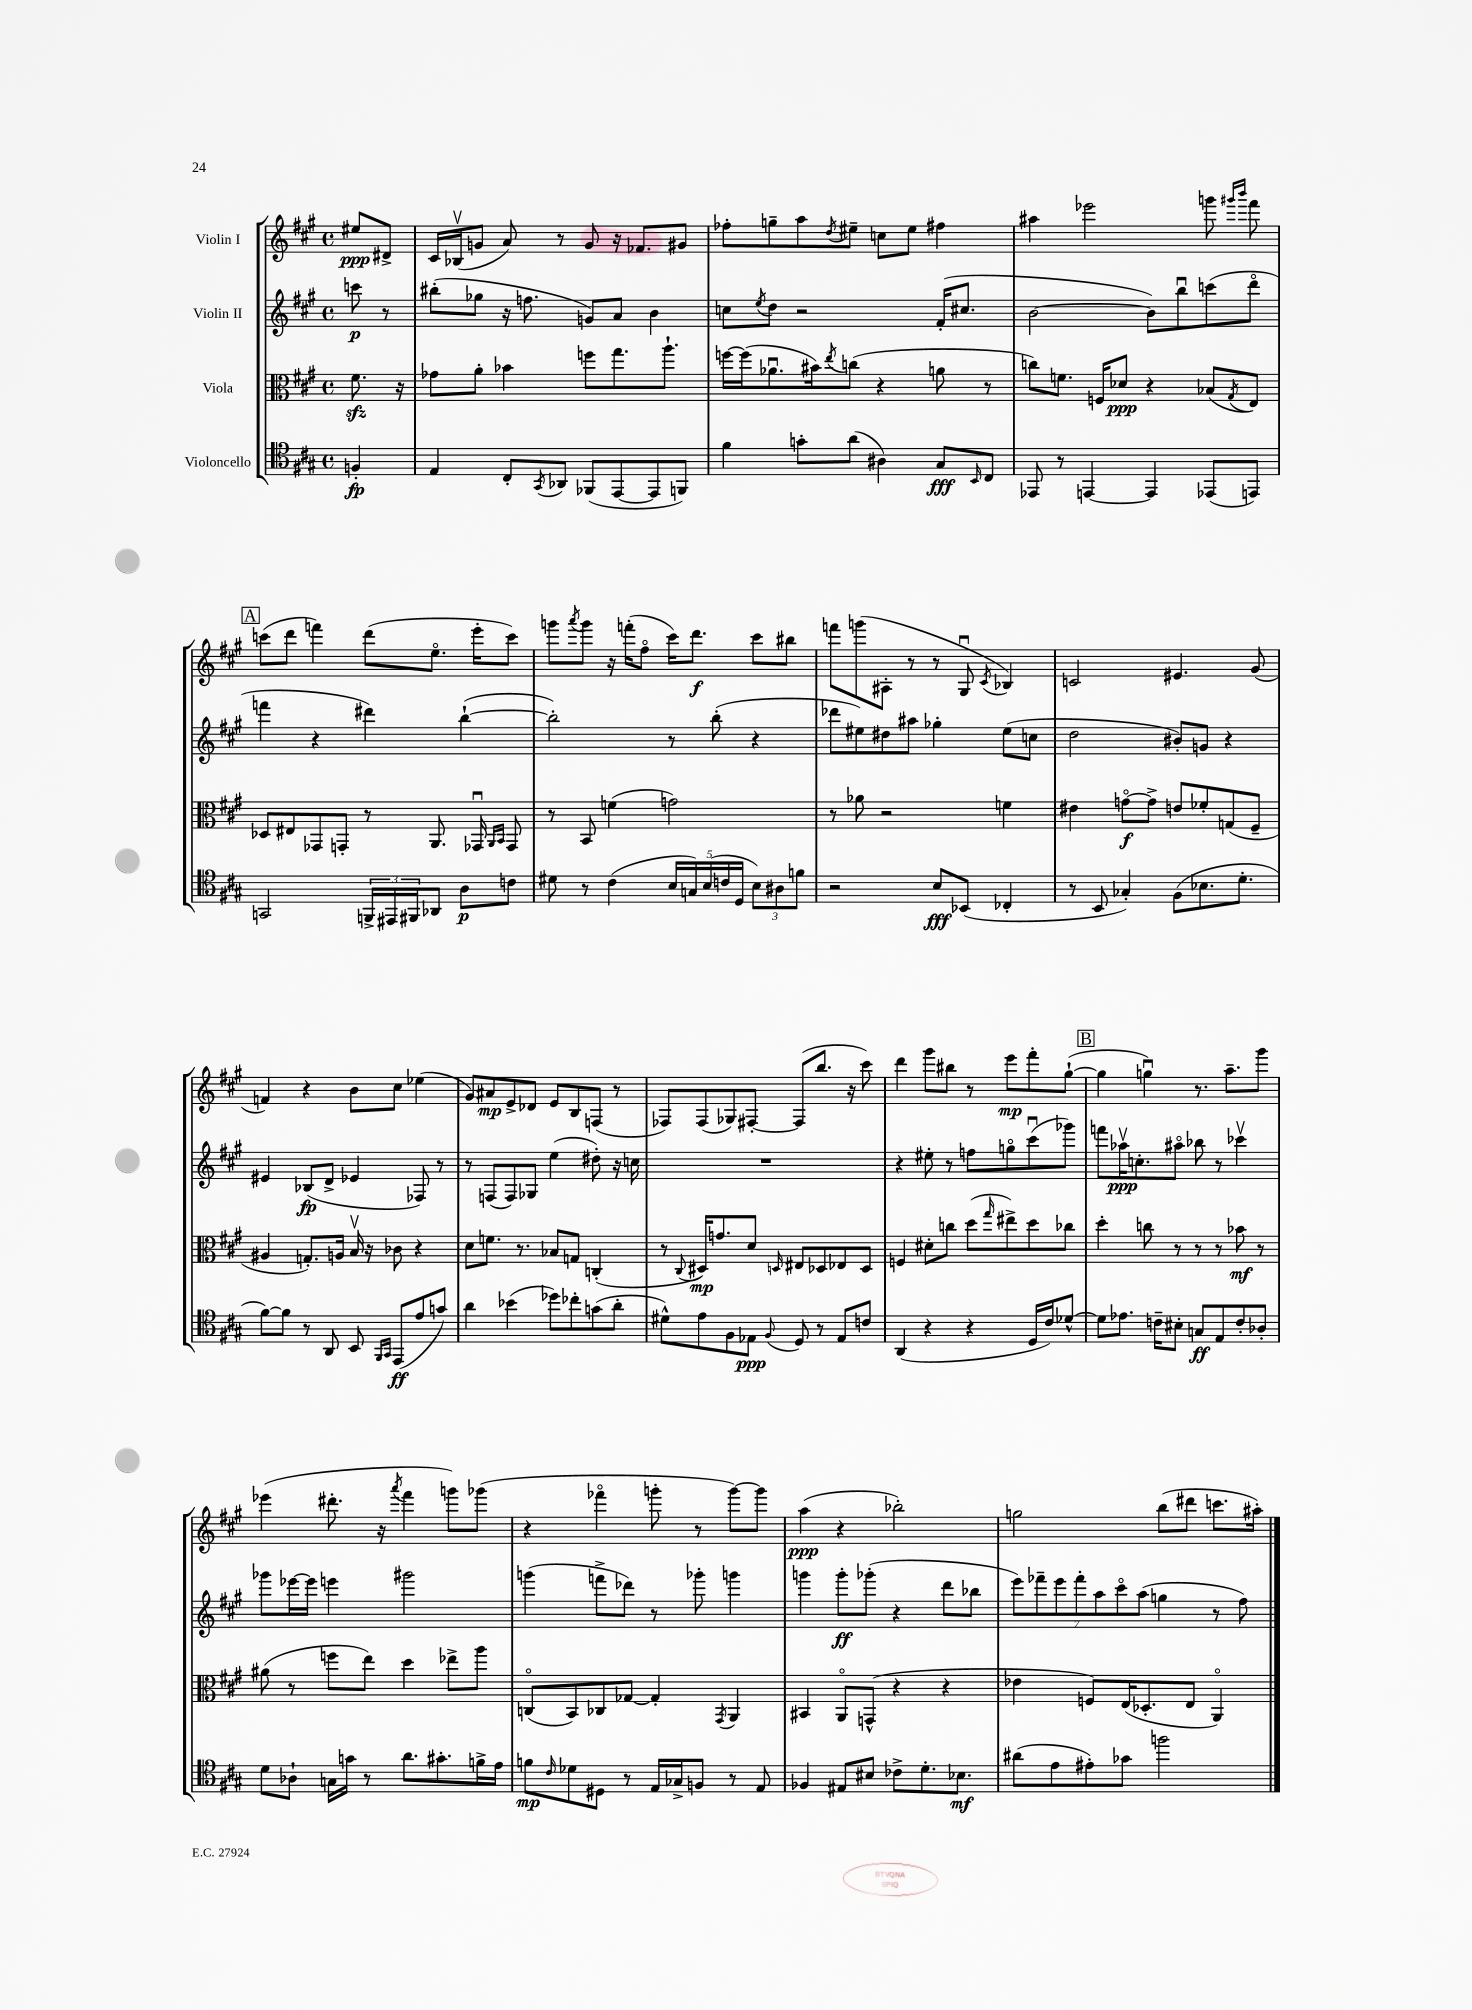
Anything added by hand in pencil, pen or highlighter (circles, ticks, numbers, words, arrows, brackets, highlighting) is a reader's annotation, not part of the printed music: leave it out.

**kern	**dynam	**kern	**dynam	**kern	**dynam	**kern	**dynam
*part4	*part4	*part3	*part3	*part2	*part2	*part1	*part1
*staff4	*staff4	*staff3	*staff3	*staff2	*staff2	*staff1	*staff1
*I"Violoncello	*	*I"Viola	*	*I"Violin II	*	*I"Violin I	*
*clefC4	*	*clefC3	*	*clefG2	*	*clefG2	*
*k[f#c#g#]	*	*k[f#c#g#]	*	*k[f#c#g#]	*	*k[f#c#g#]	*
*M4/4	*	*M4/4	*	*M4/4	*	*M4/4	*
*met(c)	*	*met(c)	*	*met(c)	*	*met(c)	*
=	=	=	=	=	=	=	=
4Fn'/	fp	8.f#zz\	.	8cccn\	p	8ee#X/L	ppp
.	.	.	.	8r	.	8d#X^/J	.
.	.	16r	.	.	.	.	.
=1	=1	=1	=1	=1	=1	=1	=1
4E/	.	8g-X\L	.	(8bb#X'\L	.	16c#/LL	.
.	.	.	.	.	.	(16B-Xv/J	.
.	.	8a'\J	.	8gg-X\J	.	8gn/J	.
8C#'/L	.	4b-X\	.	16r	.	8a/)	.
.	.	.	.	8.ffn\	.	.	.
8qGG#/	.	.	.	.	.	.	.
8AA-X/J	.	.	.	.	.	8r	.
(8FF-X/L	.	8ffn\L	.	8gn/L)	.	8g/	.
[8EE/	.	8.gg#\	.	8a/J	.	16r	.
.	.	.	.	.	.	8.f-X/L	.
8EE/]	.	.	.	4b\	.	.	.
.	.	8.aa`\J	.	.	.	.	.
8FFn/J)	.	.	.	.	.	8g#X/J	.
=2	=2	=2	=2	=2	=2	=2	=2
4f#\	.	[16ffn\LL	.	8ccn\L	.	8ff-X'\L	.
.	.	(16ff\J]	.	.	.	.	.
.	.	.	.	8qee/	.	.	.
.	.	8.a-Xu\	.	8dd\J	.	8ggn~\	.
8gn'\L	.	.	.	2r	.	8aa\	.
.	.	16b#X\k)	.	.	.	.	.
.	.	8qee/	.	.	.	8qdd/	.
(8a\J	.	(8ccn\J	.	.	.	8ee#X~\J	.
4A#X\)	.	4r	.	.	.	8ccn\L	.
.	.	.	.	.	.	8ee#\J	.
8G#/L	fff	8an\	.	(16f#'/KL	.	4ff#X\	.
.	.	.	.	8.cc#X/J	.	.	.
16qqBB/	.	.	.	.	.	.	.
8C#/J	.	8r	.	.	.	.	.
=3	=3	=3	=3	=3	=3	=3	=3
8EE-X/	.	8ccn\L)	.	[2b\	.	4aa#X\	.
8r	.	8.fn\J	.	.	.	.	.
[4EEn/	.	.	.	.	.	2eee-X\	.
.	.	16Fn/KL	.	.	.	.	.
.	.	8d-X/J	ppp	.	.	.	.
4EE/]	.	4r	.	8b\L])	.	.	.
.	.	.	.	8bbu\	.	.	.
(8EE-X/L	.	(8B-X/L	.	(8cccn\	.	8gggn\	.
.	.	.	.	.	.	16qqggg#X/LL	.
.	.	8qG#/	.	.	.	16qqbbb/JJ	.
8EEn/J)	.	8E/J)	.	8ddd\J	.	8fff#\	.
!!LO:LB:g=z
!!LO:REH:place=s1:t=A
=4	=4	=4	=4	=4	=4	=4	=4
2GGn/	.	8D-X/L	.	4fffn\	.	(8cccn\L	.
.	.	8E#X/	.	.	.	8ddd\J	.
.	.	8GG-X/	.	4r	.	4fffn\)	.
.	.	8GGn'/J	.	.	.	.	.
24FFn^/LL	.	8r	.	4ddd#X\)	.	(8ddd\L	.
24EE#X/	.	.	.	.	.	.	.
24FF#X/J	.	.	.	.	.	.	.
8AA-X/J	.	8.AA/	.	.	.	8.ee\J	.
8A\L	p	.	.	([4bb`\	.	.	.
.	.	16GG-Xu/	.	.	.	16eee'\KL	.
.	.	16qqAA/LL	.	.	.	.	.
.	.	16qqBB/JJ	.	.	.	.	.
8cn\J	.	8GG-/	.	.	.	8ccc\J)	.
=5	=5	=5	=5	=5	=5	=5	=5
8d#X\	.	8r	.	2bb'\])	.	8gggn\L	.
.	.	.	.	.	.	8qaaa/	.
8r	.	8BB/	.	.	.	8ggg\J	.
(4c#\	.	(4fn\	.	.	.	16r	.
.	.	.	.	.	.	(16fffn'\KL	.
.	.	.	.	.	.	8ff#\J	.
20B/LL	.	2gn\)	.	8r	.	16ccc#\KL)	.
20Gn/)	.	.	.	.	.	.	.
.	.	.	.	.	.	8.ddd\J	f
(20B/	.	.	.	.	.	.	.
.	.	.	.	(8bb'\	.	.	.
20cn/	.	.	.	.	.	.	.
20D/JJ	.	.	.	.	.	.	.
12B\L)	.	.	.	4r	.	8ccc#\L	.
12A#X\	.	.	.	.	.	.	.
.	.	.	.	.	.	8bb#X\J	.
12fn\J	.	.	.	.	.	.	.
=6	=6	=6	=6	=6	=6	=6	=6
2r	.	8r	.	8ddd-X\L	.	8fffn\L	.
.	.	8a-X\	.	8ee#X\)	.	(8gggn\	.
.	.	2r	.	8dd#X\	.	8A#X'\J	.
.	.	.	.	8aa#X\J	.	8r	.
8B/L	fff	.	.	4gg-X'\	.	8r	.
(8BB-X/J	.	.	.	.	.	8G#u/	.
.	.	.	.	.	.	8qc#/	.
4C-X'/	.	4fn\	.	(8ee#\L	.	4B-X/)	.
.	.	.	.	8ccn\J	.	.	.
=7	=7	=7	=7	=7	=7	=7	=7
8r	.	4e#X\	.	2dd\	.	2cn/	.
8BB/	.	.	.	.	.	.	.
4G-X'/)	.	[8gn\L	f	.	.	.	.
.	.	8g^\J]	.	.	.	.	.
(8F#\L	.	8en/L	.	8b#X'/L)	.	4.e#X/	.
8.B-X\	.	8f-X'/	.	8gn/J	.	.	.
.	.	(8Gn/	.	4r	.	.	.
8.d'\J	.	.	.	.	.	.	.
.	.	8F#~/J	.	.	.	(8g#/	.
!!LO:LB:g=z
=8	=8	=8	=8	=8	=8	=8	=8
[8f#\L)	.	4A#X/	.	4e#X/	.	4fn/)	.
8f#\J]	.	.	.	.	.	.	.
8r	.	8.Gn'/L)	.	(8B-X/L	fp	4r	.
8AA/	.	.	.	8d^/J	.	.	.
.	.	16An/Jk	.	.	.	.	.
8BB/	.	16Bv/	.	4e-X/	.	8b\L	.
.	.	16r	.	.	.	.	.
16qqFF#/LL	.	.	.	.	.	.	.
16qqGG#/JJ	.	.	.	.	.	.	.
(8EE/L	ff	8c-X\	.	.	.	8cc#\J	.
8e/	.	4r	.	8F-X/)	.	(4ee-X\	.
8gn/J)	.	.	.	8r	.	.	.
=9	=9	=9	=9	=9	=9	=9	=9
4a\	.	8d\L	.	8r	.	8g#/L)	.
.	.	8.fn\J	.	(8Fn/L	.	8a#X/	mp
(4b-X\	.	.	.	8F/)	.	8e^/	.
.	.	8.r	.	.	.	.	.
.	.	.	.	8G-X/J	.	8d-X/J	.
8dd-X\L)	.	8B-X/L	.	(4ee\	.	8e/L	.
8cc-X'\	.	8Gn/J	.	.	.	8B/	.
(8gn\	.	(4Cn'/	.	8dd#X'\)	.	(8Fn/J	.
8a'\J	.	.	.	16r	.	8r	.
.	.	.	.	16ccn\	.	.	.
=10	=10	=10	=10	=10	=10	=10	=10
8d#X^^\L)	.	8r	.	1r	.	8F-X/L)	.
.	.	8qqC#/	.	.	.	.	.
8e\	.	16D#X/KL)	mp	.	.	(8F-/	.
.	.	8.gn/	.	.	.	.	.
8F#\	.	.	.	.	.	8G-X/)	.
8E-X\J	ppp	8d/J	.	.	.	[8F#X'/J	.
8qqF#/	.	16qqDn/	.	.	.	.	.
8D/	.	8E#X/L	.	.	.	(8F#/L]	.
8r	.	8D-X/	.	.	.	8.bb/J	.
8E-/L	.	8E-X/	.	.	.	.	.
.	.	.	.	.	.	16r	.
8cn/J	.	8D-/J	.	.	.	8ccc#\)	.
=11	=11	=11	=11	=11	=11	=11	=11
(4AA/	.	4Fn/	.	4r	.	4ddd\	.
4r	.	8d#X'\L	.	8ee#X'\	.	8ggg#\L	.
.	.	8ccn\J	.	8r	.	8bb#X\J	.
4r	.	(8dd\L	.	8ffn\L	.	8r	.
.	.	16qqgg#/	.	.	.	.	.
.	.	8ee#X^\)	.	8ggn\	.	8eee\L	mp
16D/LL	.	8dd\	.	(8ccc#u\	.	8fff#'\	.
16c#/J)	.	.	.	.	.	.	.
[8d-X^^/J	.	8cc-X\J	.	8ggg-X\J)	.	([8gg#`\J	.
!!LO:REH:place=s1:t=B
=12	=12	=12	=12	=12	=12	=12	=12
8d-\L]	.	4dd'\	.	8fffn\L	.	4gg#\]	.
8.e-X\J	.	.	.	16aa-Xv\K	ppp	.	.
.	.	.	.	8.ccn'\	.	.	.
.	.	8ccn\	.	.	.	4ggnu\)	.
16cn~\KL	.	.	.	.	.	.	.
8B#X'\J	.	8r	.	8aa#X\J	.	.	.
8Gn/L	ff	8r	.	8bb-X\	.	8.r	.
8E/	.	8r	.	8r	.	.	.
.	.	.	.	.	.	8.aa~\L	.
8c'/	.	8b-X\	mf	4ccc-Xv\	.	.	.
8A-X'/J	.	8r	.	.	.	8ggg#\J	.
!!LO:LB:g=z
=13	=13	=13	=13	=13	=13	=13	=13
8d\L	.	(8a#X\	.	8ggg-X\L	.	(4eee-X\	.
8A-X`\J	.	8r	.	[16eee-X\L	.	.	.
.	.	.	.	16eee-\JJ]	.	.	.
16Gn\LL	.	8ffn\L	.	4eeen\	.	8.ddd#X'\	.
16gn\JJ	.	.	.	.	.	.	.
8r	.	8ee\J)	.	.	.	.	.
.	.	.	.	.	.	16r	.
.	.	.	.	.	.	8qaaa/	.
8.a\L	.	4dd\	.	2ggg#X\	.	4fff#\	.
8.g#X'\	.	.	.	.	.	.	.
.	.	8ee-X^\L	.	.	.	8gggn\L)	.
16fn^\L	.	8aa\J	.	.	.	(8ggg-X\J	.
16e\JJ	.	.	.	.	.	.	.
=14	=14	=14	=14	=14	=14	=14	=14
8fn\L	mp	(8Cn/L	.	(4gggn\	.	4r	.
16qqc#/	.	.	.	.	.	.	.
8d-X\	.	8BB/)	.	.	.	.	.
8D#X\J	.	8C-X/	.	8fffn^\L	.	4fff-X\	.
8r	.	[8G-X/J	.	8ddd-X\J)	.	.	.
16E/LL	.	4G-'/]	.	8r	.	8gggn'\	.
16G-X^/J	.	.	.	.	.	.	.
8Fn/J	.	.	.	8ggg-X'\	.	8r	.
.	.	8qGG#/	.	.	.	.	.
8r	.	4AA/	.	4gggn\	.	[8ggg\L)	.
8E/	.	.	.	.	.	8ggg\J]	.
=15	=15	=15	=15	=15	=15	=15	=15
4F-X/	.	4BB#X/	.	4gggn\	.	(4aa\	ppp
8E#X/L	.	8AA/L	.	8ggg'\L	ff	4r	.
8B#X/J	.	(8GGn^^/J	.	(8ggg-X'\J	.	.	.
8c-X^\L	.	4r	.	4r	.	2bb-X'\)	.
8.d'\	.	.	.	.	.	.	.
.	.	4r	.	8ddd\L	.	.	.
8.B-X\J	mf	.	.	.	.	.	.
.	.	.	.	8bb-X\J	.	.	.
=16	=16	=16	=16	=16	=16	=16	=16
(8a#X\L	.	4e-X\	.	14eee\L)	.	2ggn\	.
.	.	.	.	14fff-X~\	.	.	.
8e\	.	.	.	.	.	.	.
.	.	.	.	14eee\	.	.	.
.	.	.	.	14fff-'\	.	.	.
8e#X'\)	.	8Fn/L)	.	.	.	.	.
.	.	.	.	14aa\	.	.	.
.	.	.	.	14ccc#\	.	.	.
8g-X\J	.	(16E/K	.	.	.	.	.
.	.	.	.	(14aa\J	.	.	.
.	.	8.D-X'/	.	.	.	.	.
2ffn\	.	.	.	4ggn\	.	(8bb\L	.
.	.	8E/J	.	.	.	8ddd#X\J	.
.	.	4AA/)	.	8r	.	8.cccn\L	.
.	.	.	.	8ff#\)	.	.	.
.	.	.	.	.	.	16aa#X'\Jk)	.
==	==	==	==	==	==	==	==
*-	*-	*-	*-	*-	*-	*-	*-
